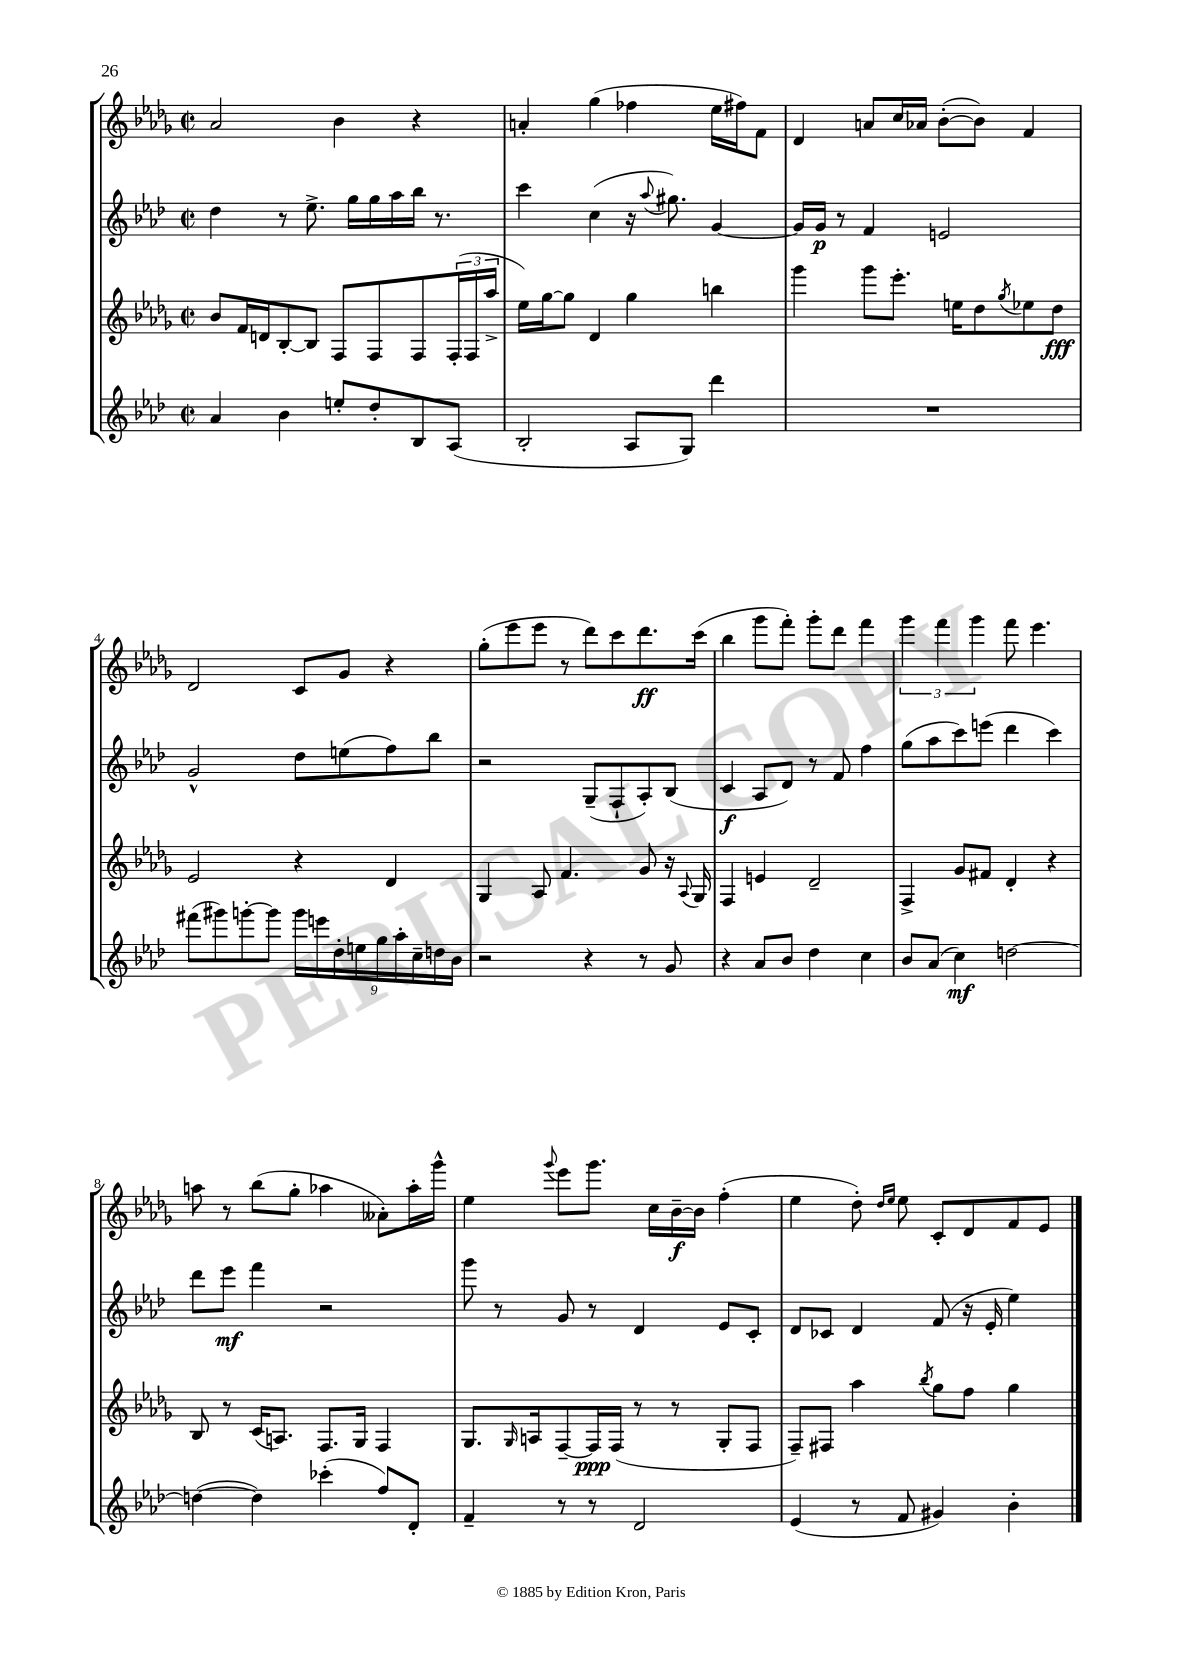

**kern	**kern	**kern	**kern
*staff4	*staff3	*staff2	*staff1
*clefG2	*clefG2	*clefG2	*clefG2
*k[b-e-a-d-]	*k[b-e-a-d-g-]	*k[b-e-a-d-]	*k[b-e-a-d-g-]
*M2/2	*M2/2	*M2/2	*M2/2
*met(c|)	*met(c|)	*met(c|)	*met(c|)
4a-/	8b-/L	4dd-\	2a-/
.	16f/L	.	.
.	16d/J	.	.
4b-\	[8B-'/	8r	.
.	8B-/]J	8.ee-^\	.
8ee'/L	8F/L	.	4b-\
.	.	16gg\LL	.
8dd-'/	8F/	16gg\	.
.	.	16aa-\	.
8B-/	8F/	16bb-\JJ	4r
.	.	8.r	.
(8A-/J	(24F'/L	.	.
.	24F/	.	.
.	24aa-^/JJ	.	.
=	=	=	=
2B-'/	16ee-\LL)	4ccc\	4a'/
.	[16gg-\J	.	.
.	8gg-\]J	.	.
.	4d-/	(4cc\	(4gg-\
8A-/L	4gg-\	16r	4ff-\
.	.	8qqaa-/	.
.	.	8.gg#\)	.
8G/J)	.	.	.
4ddd-\	4bb\	[4g/	16ee-\LL
.	.	.	16ff#\J)
.	.	.	8f\J
=	=	=	=
1r	4ggg-\	16g/]LL	4d-/
.	.	16g/JJ	.
.	.	8r	.
.	8ggg-\L	4f/	8a/L
.	8.eee-'\J	.	16cc/L
.	.	.	16a-/JJ
.	.	2e/	([8b-'\L
.	16ee\LK	.	.
.	8dd-\	.	8b-\]J)
.	8qgg-/	.	.
.	8ee-\	.	4f/
.	8dd-\J	.	.
=	=	=	=
(8fff#\L	2e-/	2g^^/	2d-/
8ggg#\)	.	.	.
[8ggg'\	.	.	.
8ggg\]J	.	.	.
18ggg\LL	4r	8dd-\L	8c/L
18eee\	.	.	.
18dd-'\	.	.	.
.	.	(8ee\	8g-/J
18ee\	.	.	.
18gg\	.	.	.
.	4d-/	8ff\)	4r
18aa-'\	.	.	.
18cc~\	.	.	.
.	.	8bb-\J	.
18dd\	.	.	.
18b-\JJ	.	.	.
=	=	=	=
2r	4G-/	2r	(8gg-'\L
.	.	.	8eee-\
.	8A-/	.	8eee-\J
.	4.f/	.	8r
4r	.	(8G~/L	8ddd-\L)
.	.	8F`/	8ccc\
8r	8g-/	8A-'/)	8.ddd-\
8g/	16r	(8B-/J	.
.	8qqA-/	.	.
.	16G-/	.	(16ccc\Jk
=	=	=	=
4r	4F/	4c/	4bb-\
8a-/L	4e/	8A-/L	8ggg-\L
8b-/J	.	8d-/J)	8fff'\J)
4dd-\	2d-~/	8r	8ggg-'\L
.	.	8f/	8ddd-\J
4cc\	.	4ff\	4fff\
=	=	=	=
8b-/L	4F^/	(8gg\L	6ggg-\
(8a-/J	.	8aa-\	.
.	.	.	6fff\
4cc\)	8g-/L	8ccc\)	.
.	.	.	6ggg-\
.	8f#/J	(8eee\J	.
[2dd\	4d-'/	4ddd-\	8fff\
.	.	.	4.eee-\
.	4r	4ccc\)	.
=	=	=	=
(4dd\_	8B-/	8ddd-\L	8aa\
.	8r	8eee-\J	8r
4dd\])	(16c/LK	4fff\	(8bb-\L
.	8.A/J)	.	.
.	.	.	8gg-'\J
(4ccc-'\	8.F/L	2r	4aa-\
.	16G-/Jk	.	.
8ff/L)	4F/	.	8a--'\L)
8d-'/J	.	.	16aa-'\L
.	.	.	16ggg-^^\JJ
=	=	=	=
4f~/	8.G-/L	8ggg\	4ee-\
.	.	8r	.
.	16qqG-/	.	.
.	16A/k	.	.
.	.	.	8qqggg-/
8r	[8F~/	8g/	8eee-\L
8r	16F/]L	8r	8.ggg-\J
.	(16F/JJ	.	.
2d-/	8r	4d-/	.
.	.	.	16cc\LL
.	8r	.	[16b-~\
.	.	.	16b-\]JJ
.	8G-'/L	8e-/L	(4ff'\
.	8F/J	8c'/J	.
=	=	=	=
(4e-/	8F~/L)	8d-/L	4ee-\
.	8F#/J	8c-/J	.
8r	4aa-\	4d-/	8dd-'\)
.	.	.	16qqdd-/LL
.	.	.	16qqee-/JJ
8f/	.	.	8ee-\
.	8qbb-/	.	.
4g#/)	8gg-\L	(8f/	8c'/L
.	8ff\J	16r	8d-/
.	.	16e-'/	.
4b-'\	4gg-\	4ee-\)	8f/
.	.	.	8e-/J
==	==	==	==
*-	*-	*-	*-
